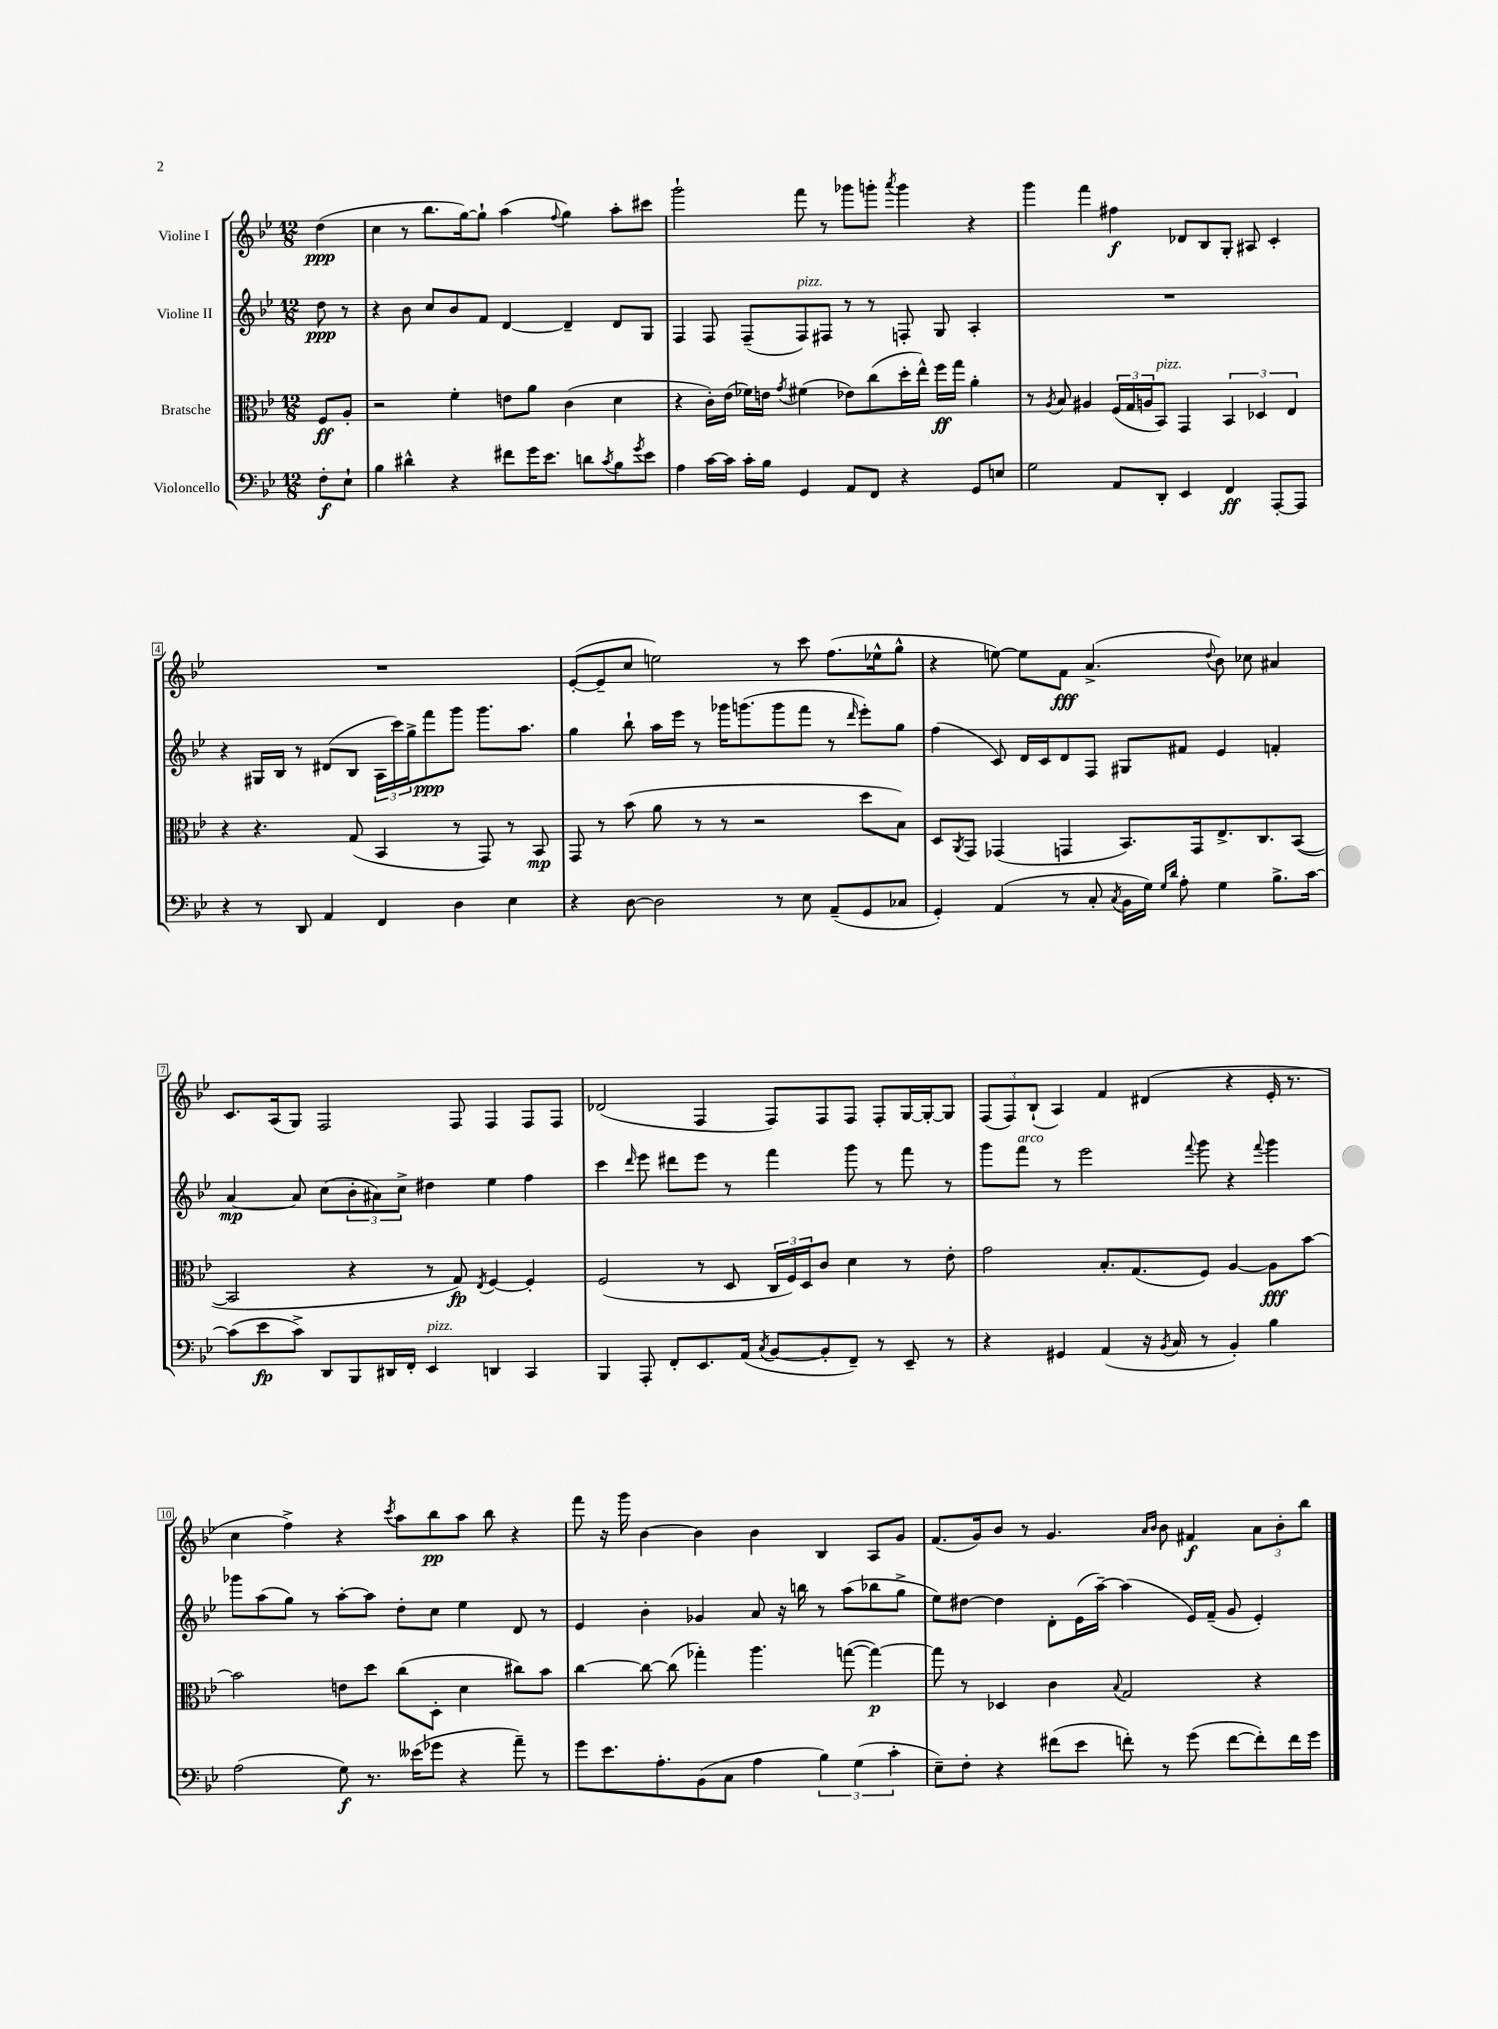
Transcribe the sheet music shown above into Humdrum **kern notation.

**kern	**kern	**kern	**kern
*staff4	*staff3	*staff2	*staff1
*clefF4	*clefC3	*clefG2	*clefG2
*k[b-e-]	*k[b-e-]	*k[b-e-]	*k[b-e-]
*M12/8	*M12/8	*M12/8	*M12/8
8F'	8F	8dd	(4dd
8E-`	8A'	8r	.
=	=	=	=
4B-	2r	4r	4cc
4d#^^	.	8b-	8r
.	.	8cc	8.bb-
4r	4f'	8b-	.
.	.	.	[16gg)
.	.	8f	8gg`]
8f#	8e	[4d	(4aa
16g	8a	.	.
8.e-	.	.	.
.	.	.	8qqff
.	(4c	4d~]	4gg)
8d	.	.	.
8qc	.	.	.
8B-	4d	8d	8aa'
8qg	.	.	.
8e-	.	8G	8ccc#
=	=	=	=
4A	4r	4F	2ggg`
[16c	16c')	8F	.
16c]	(16e-	.	.
16c'	16f-)	(8F~	.
16B-	16e	.	.
.	8qg	.	.
4GG	(4f#	8F)	8fff
.	.	8F#	8r
8AA	8e-)	8r	8ggg-
8FF	(8cc	8r	8ggg'
.	.	.	8qaaa
4r	16dd'	8F'	4ggg
.	16ee-^^)	.	.
.	16ff	8G	.
.	16gg	.	.
8GG	4a'	4A'	4r
8E	.	.	.
=	=	=	=
2G	8r	1.r	4ggg
.	8qA	.	.
.	8B-	.	.
.	4A#	.	4fff
8AA	(24F	.	4ff#
.	24G	.	.
.	24A	.	.
8DD'	8BB-)	.	.
4EE-	4GG	.	8d-
.	.	.	8B-
4FF	6BB-	.	8G'
.	.	.	8A#
.	6D-	.	.
[8AAA'	.	.	4c'
.	6E-	.	.
8AAA]	.	.	.
=	=	=	=
4r	4r	4r	1.r
8r	4.r	16G#	.
.	.	16B-	.
8DD	.	8r	.
4AA	.	(8d#	.
.	(8G	8B-	.
4FF	4BB-	24A	.
.	.	24ccc)	.
.	.	24gg^	.
.	.	8fff	.
4D	8r	8ggg	.
.	8GG)	8.ggg	.
4E-	8r	.	.
.	.	8.aa	.
.	8BB-	.	.
=	=	=	=
4r	8GG	4gg	([8e-'
.	8r	.	8e-~]
[8D	(8b-	8bb-`	8cc
2D]	8a	16aa	2ee)
.	.	16eee-	.
.	8r	8r	.
.	8r	16ggg-	.
.	.	(8.ggg	.
.	2r	.	.
8r	.	8ggg	8r
8E-	.	8fff	8ccc
(8AA~	.	8r	(8.ff
.	.	16qqddd	.
8GG	8dd	8eee-')	.
.	.	.	16ee-^^
8C-	8B-)	8gg	8gg^^
=	=	=	=
4GG')	8D	(4ff	4r
.	8qAA	.	.
.	8GG	.	.
(4AA	(4GG-	8c)	[8ee)
.	.	16d	8ee]
.	.	16c	.
8r	4GG	8d	8f
8C'	.	8F	(4.a^
8qC	.	.	.
16BB-	8.BB-)	8G#	.
16G)	.	.	.
16qqG	.	.	.
16qqd	.	.	.
8A'	.	8f#	.
.	16GG	.	.
.	.	.	8qqdd
4G	8.E-^	4e-	8b-)
.	.	.	8cc-
.	8.C	.	.
8.B-^	.	4f'	4a#
.	([8BB-	.	.
[16c	.	.	.
=	=	=	=
(8c]	2BB-]	[4a	8.c
8e-	.	.	.
.	.	.	(16A
8c^)	.	8a]	8G)
8DD	.	(8cc	2F
8BBB-	4r	12b-'	.
.	.	12a#)	.
16DD#	.	.	.
.	.	12cc^	.
16FF'	.	.	.
4EE-	8r	4dd#	.
.	8G)	.	8F
.	8qE-	.	.
4DD	[4F	4ee-	4F
4CC	4F']	4ff	8F
.	.	.	8F
=	=	=	=
4BBB-	(2F	4ccc	(2d-
.	.	16qqddd	.
8AAA'	.	8eee-	.
8FF'	.	8ddd#	.
8.EE-	8r	8eee-	4F
.	8D	8r	.
(16AA	.	.	.
8qC	.	.	.
[8BB-	24C	4fff	8F)
.	24F)	.	.
.	24D	.	.
8BB-']	8c	.	8F
8FF~)	4d	8ggg	8F
8r	.	8r	8F'
8EE-~	8r	8fff	[16G
.	.	.	16G'_
8r	8e-'	8r	8G]
=	=	=	=
4r	2g	8ggg	(12F
.	.	.	12F)
.	.	8fff	.
.	.	.	(12B-`
4GG#	.	8r	4A)
.	.	2eee-	.
(4AA	8.B-'	.	4f
.	(8.G	.	.
16r	.	.	(4d#
8qBB-	.	.	.
16C	.	.	.
.	.	8qqfff	.
8r	8F)	8ggg	.
4BB-')	[4A	4r	4r
.	.	8qqfff	.
4B-	8A]	4ggg	16e-'
.	.	.	8.r
.	[8b-	.	.
=	=	=	=
(2A	2b-]	8ggg-	4cc
.	.	(8aa	.
.	.	8gg)	4ff^)
.	.	8r	.
8G)	8e	[8aa'	4r
8.r	8dd	8aa]	.
.	.	.	8qccc
.	(8cc	8dd'	8aa
(16e--	.	.	.
8g-	8D'	8cc	8bb-
4r	4d	4ee-	8aa
.	.	.	8bb-
8a~)	8cc#)	8d	4r
8r	8b-	8r	.
=	=	=	=
8g	[4cc	4e-	8fff
8.e-	.	.	16r
.	.	.	16ggg
.	8cc_	4b-'	[4b-
8.A'	.	.	.
.	(8cc]	.	.
(8BB-	4gg-')	4g-	4b-]
8C	.	.	.
4A	4.aa	8a	4b-
.	.	16r	.
.	.	16bb	.
6B-)	.	8r	4B-
.	([8gg	(8aa	.
(6G	.	.	.
.	4gg_)	8bb-	8A
6c'	.	.	.
.	.	8gg^	8g
=	=	=	=
8E-~)	8gg]	8ee-)	(8.f
8F'	8r	[8dd#	.
.	.	.	16g)
4r	4D-	4dd#]	8b-
.	.	.	8r
(8f#	4c	8d'	4.g
8e-	.	(16e-	.
.	.	[16aa~)	.
.	8qqB-	.	.
8f')	2G	(4aa]	.
.	.	.	16qqa
.	.	.	16qqb-
8r	.	.	8b-
(8g	.	16e-)	4f#
.	.	(16f~	.
[8f	.	8g	.
8f'])	4r	4e-')	12a
.	.	.	12b-'
16f	.	.	.
.	.	.	12bb-
16g	.	.	.
==	==	==	==
*-	*-	*-	*-
